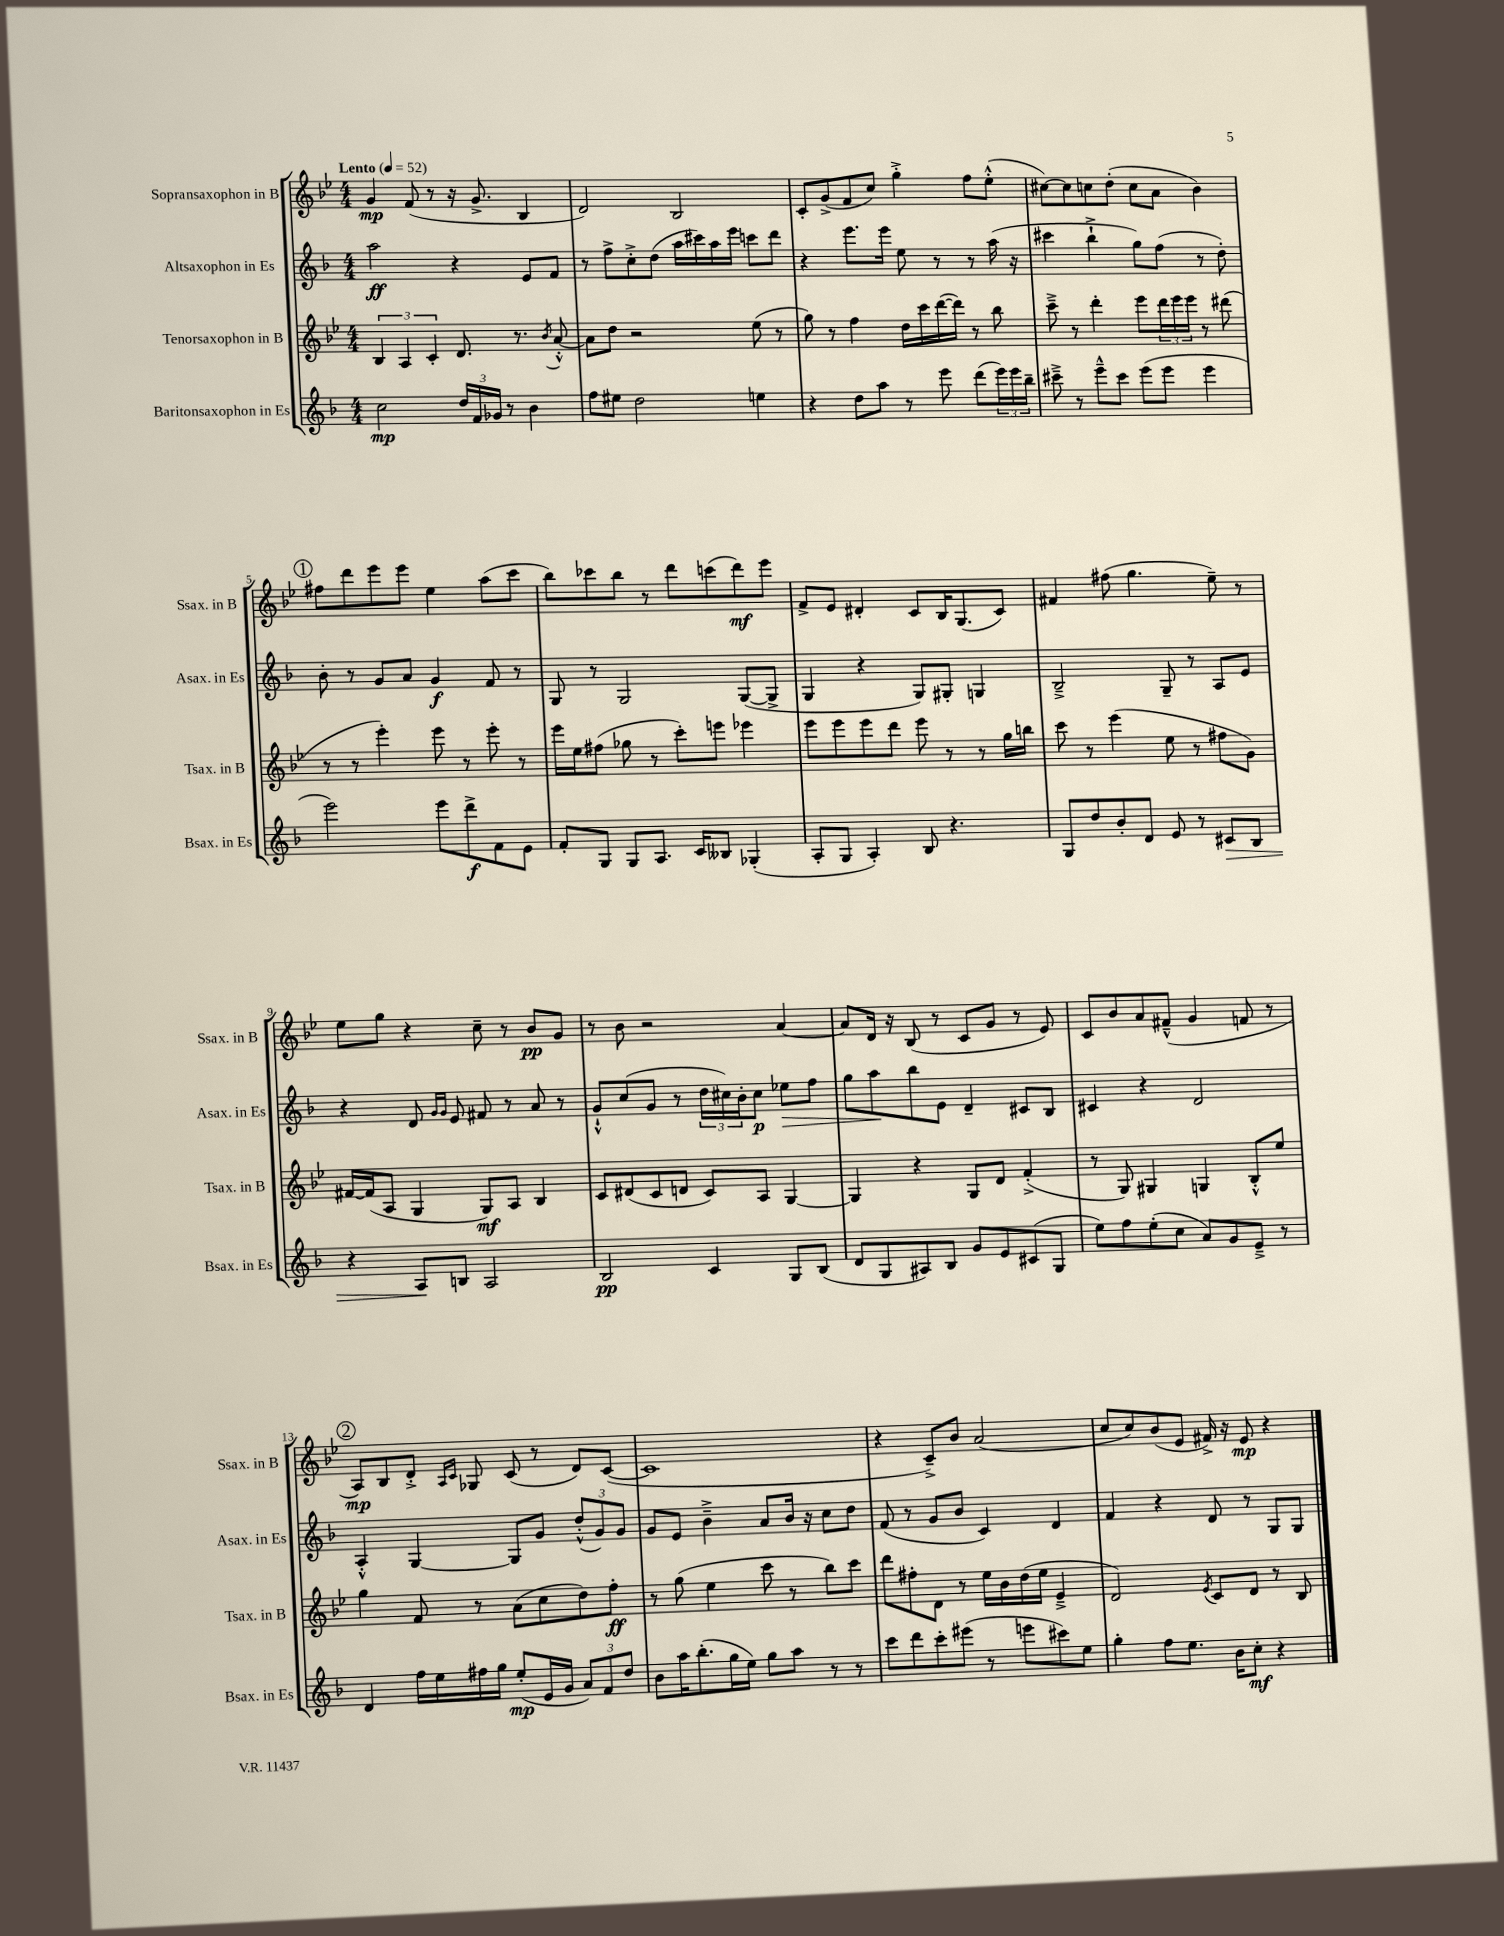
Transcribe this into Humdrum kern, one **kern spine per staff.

**kern	**dynam	**kern	**dynam	**kern	**dynam	**kern	**dynam
*part4	*part4	*part3	*part3	*part2	*part2	*part1	*part1
*staff4	*staff4	*staff3	*staff3	*staff2	*staff2	*staff1	*staff1
*I"Baritonsaxophon in Es	*	*I"Tenorsaxophon in B	*	*I"Altsaxophon in Es	*	*I"Sopransaxophon in B	*
*I'Bsax. in Es	*	*I'Tsax. in B	*	*I'Asax. in Es	*	*I'Ssax. in B	*
*clefG2	*	*clefG2	*	*clefG2	*	*clefG2	*
*k[b-]	*	*k[b-e-]	*	*k[b-]	*	*k[b-e-]	*
*M4/4	*	*M4/4	*	*M4/4	*	*M4/4	*
*MM52	*	*MM52	*	*MM52	*	*MM52	*
=1	=1	=1	=1	=1	=1	=1	=1
!	!	!	!	!	!	!LO:TX:a:B:t=Lento	!
2cc\	mp	6B-/	.	2aa\	ff	4g/	mp
.	.	6A/	.	.	.	.	.
.	.	.	.	.	.	(8f/	.
.	.	6c'/	.	.	.	.	.
.	.	.	.	.	.	8r	.
24dd/LL	.	8.d/	.	4r	.	16r	.
24f/	.	.	.	.	.	.	.
.	.	.	.	.	.	8.g^/	.
24g-X/JJ	.	.	.	.	.	.	.
8r	.	.	.	.	.	.	.
.	.	8.r	.	.	.	.	.
4b-\	.	.	.	8e/L	.	4B-/	.
.	.	8qb-/	.	.	.	.	.
.	.	[8a'^^/	.	8f/J	.	.	.
=2	=2	=2	=2	=2	=2	=2	=2
8ff\L	.	8a\L]	.	8r	.	2d/)	.
8ee#X\J	.	8dd\J	.	8ff^\L	.	.	.
2dd\	.	2r	.	8cc'^\	.	.	.
.	.	.	.	(8dd\J	.	.	.
.	.	.	.	16aa\LL	.	2B-/	.
.	.	.	.	16ccc#X\)	.	.	.
.	.	.	.	16aa\	.	.	.
.	.	.	.	16eee\JJ	.	.	.
4een\	.	(8ee-\	.	8cccn\L	.	.	.
.	.	8r	.	8ddd\J	.	.	.
=3	=3	=3	=3	=3	=3	=3	=3
4r	.	8gg\)	.	4r	.	8c'/L	.
.	.	8r	.	.	.	(8g^/	.
8dd\L	.	4ff\	.	8.eee\L	.	8f/	.
8aa\J	.	.	.	.	.	8cc/J)	.
.	.	.	.	16eee\Jk	.	.	.
8r	.	16dd\LL	.	8ee\	.	4gg'^\	.
.	.	16ccc\	.	.	.	.	.
8eee\	.	([16ddd\	.	8r	.	.	.
.	.	16ddd\JJ])	.	.	.	.	.
(8ddd\L	.	8r	.	8r	.	8ff\L	.
24eee\L)	.	8bb-\	.	(16aa\	.	(8ee-'^^\J	.
24eee\	.	.	.	.	.	.	.
.	.	.	.	16r	.	.	.
24bb-~\JJ	.	.	.	.	.	.	.
=4	=4	=4	=4	=4	=4	=4	=4
8ccc#X~^\	.	8ccc~^\	.	4ccc#X\	.	[8cc#X\L)	.
8r	.	8r	.	.	.	8cc#\]	.
8eee~^^\L	.	4ddd'\	.	4bb-`^\	.	8ccn\	.
8ccc#\J	.	.	.	.	.	(8dd'\J	.
(8eee\L	.	8eee-\L	.	8gg\L)	.	8cc\L	.
8eee\J	.	24ddd\L	.	(8ff\J	.	8a\J	.
.	.	24eee-\	.	.	.	.	.
.	.	24eee-\JJ	.	.	.	.	.
4eee\	.	8r	.	8r	.	4b-\)	.
.	.	(8ddd#X\	.	8dd'\)	.	.	.
!!LO:LB:g=z
!!LO:REH:place=s1:t=1
=5	=5	=5	=5	=5	=5	=5	=5
2eee\)	.	8r	.	8b-'\	.	8ff#X\L	.
.	.	8r	.	8r	.	8ddd\	.
.	.	4eee-'\)	.	8g/L	.	8eee-\	.
.	.	.	.	8a/J	.	8eee-\J	.
8eee\L	.	8eee-\	.	4g/	f	4ee-\	.
8ddd^\	f	8r	.	.	.	.	.
8f\	.	8eee-'\	.	8f/	.	(8aa\L	.
8e\J	.	8r	.	8r	.	8ccc\J	.
=6	=6	=6	=6	=6	=6	=6	=6
8f'/L	.	16eee-\LL	.	8G/	.	8bb-\L)	.
.	.	16ee-\J	.	.	.	.	.
8G/J	.	(8ff#X\J	.	8r	.	8ccc-X\	.
8G/L	.	8gg-X\	.	2G/	.	8bb-\J	.
8.A/J	.	8r	.	.	.	8r	.
.	.	8ccc'\L)	.	.	.	8ddd\L	.
16c/KL	.	.	.	.	.	.	.
8B--X/J	.	8eeen\J	.	.	.	(8cccn\	.
(4G-X'/	.	4eee-X\	.	([8G/L	.	8ddd\)	mf
.	.	.	.	8G^/J]	.	8eee-\J	.
=7	=7	=7	=7	=7	=7	=7	=7
8A'/L	.	8eee-\L	.	4G/	.	8f^/L	.
8G/J	.	8eee-\	.	.	.	8e-/J	.
4A'/)	.	8eee-\	.	4r	.	4d#X'/	.
.	.	8ddd\J	.	.	.	.	.
8B-/	.	8eee-\	.	8G/L)	.	8c/L	.
4.r	.	8r	.	8G#X'/J	.	16B-/K	.
.	.	.	.	.	.	(8.G/	.
.	.	8r	.	4Gn/	.	.	.
.	.	16gg\LL	.	.	.	8c/J)	.
.	.	16bbn\JJ	.	.	.	.	.
=8	=8	=8	=8	=8	=8	=8	=8
8G/L	.	8ccc\	.	2B-~^/	.	4f#X/	.
8dd/	.	8r	.	.	.	.	.
8b-'/	.	(4eee-\	.	.	.	(8ff#X\	.
8d/J	.	.	.	.	.	4.gg\	.
8e/	.	8ee-\	.	8G~/	.	.	.
8r	.	8r	.	8r	.	.	.
!	!LO:HP:b	!	!	!	!	!	!
8c#X/L	>	8ff#X\L	.	8A/L	.	8ee-~\)	.
8B-/J	.	8g\J)	.	8e/J	.	8r	.
!!LO:LB:g=z
=9	=9	=9	=9	=9	=9	=9	=9
4r	.	[16f#X/LL	.	4r	.	8ee-\L	.
.	.	(16f#/J]	.	.	.	.	.
.	.	8A/J	.	.	.	8gg\J	.
8A/L	.	4G/	.	8d/	.	4r	.
.	.	.	.	16qqg/LL	.	.	.
.	.	.	.	16qqg/JJ	.	.	.
8Bn/J	]	.	.	8e/	.	.	.
2A/	.	8G/L)	mf	8f#X/	.	8cc~\	.
.	.	8A/J	.	8r	.	8r	.
.	.	4B-/	.	8a/	.	8b-/L	pp
.	.	.	.	8r	.	8g/J	.
=10	=10	=10	=10	=10	=10	=10	=10
2B-/	pp	8c/L	.	8g`^^/L	.	8r	.
.	.	(8d#X/	.	(8cc/	.	8b-\	.
.	.	8c/	.	8g/J	.	2r	.
.	.	8dn/J	.	8r	.	.	.
4c/	.	8c/L)	.	24dd\LL	.	.	.
.	.	.	.	24cc#X\)	.	.	.
.	.	.	.	24b-'\J	.	.	.
.	.	8A/J	.	8cc#\J	p	.	.
!	!	!	!	!	!LO:HP:b	!	!
8G/L	.	[4G/	.	8ee-X\L	>	[4a/	.
(8B-/J	.	.	.	8ff\J	.	.	.
=11	=11	=11	=11	=11	=11	=11	=11
8d/L	.	4G/]	.	8gg\L	.	8a/L]	.
8G/	.	.	.	8aa\	.	16d/Jk	.
.	.	.	.	.	.	16r	.
8A#X/)	.	4r	.	8bb-\	]	(8B-/	.
8B-/J	.	.	.	8e\J	.	8r	.
8g/L	.	8G/L	.	4d~/	.	8c/L	.
8e/	.	8d/J	.	.	.	8g/J	.
(8c#X/	.	(4f'^/	.	8c#X/L	.	8r	.
8G/J	.	.	.	8B-/J	.	8e-/)	.
=12	=12	=12	=12	=12	=12	=12	=12
8ee\L)	.	8r	.	4c#X/	.	8c/L	.
8ff\	.	8G/)	.	.	.	8b-/	.
(8ee'\	.	4G#X/	.	4r	.	8a/	.
8cc\J	.	.	.	.	.	(8f#X~^^/J	.
8a/L)	.	4Gn/	.	2d/	.	4g/	.
8g/	.	.	.	.	.	.	.
8e~^/J	.	8B-'^^/L	.	.	.	8fn/	.
8r	.	8ee-/J	.	.	.	8r	.
!!LO:LB:g=z
!!LO:REH:place=s1:t=2
=13	=13	=13	=13	=13	=13	=13	=13
4d/	.	4gg\	.	4A'^^/	.	8A/L)	mp
.	.	.	.	.	.	8B-/	.
16ff\LL	.	8f/	.	[4G/	.	8d'^/J	.
16ee\	.	.	.	.	.	.	.
.	.	.	.	.	.	16qqA/LL	.
.	.	.	.	.	.	16qqc/JJ	.
16ff#X\	.	8r	.	.	.	8G-X/	.
16gg\JJ	.	.	.	.	.	.	.
(8ee'/L	mp	(8a\L	.	8G/L]	.	(8c/	.
16e/L	.	8cc\	.	8g/J	.	8r	.
16g/JJ	.	.	.	.	.	.	.
12a/L)	.	8dd\)	.	(12dd'^^/L	.	8d/L)	.
12f/	.	.	.	12g/)	.	.	.
.	.	8ff'\J	ff	.	.	([8c/J	.
12dd/J	.	.	.	12g/J	.	.	.
=14	=14	=14	=14	=14	=14	=14	=14
8b-\L	.	8r	.	8g/L	.	1c]	.
16aa\K	.	(8gg\	.	8e/J	.	.	.
(8.bb-'\	.	.	.	.	.	.	.
.	.	4ee-\	.	4b-~^\	.	.	.
16gg\L	.	.	.	.	.	.	.
16ee\JJ)	.	.	.	.	.	.	.
8gg\L	.	8ccc\	.	8a/L	.	.	.
8aa\J	.	8r	.	16b-/Jk	.	.	.
.	.	.	.	16r	.	.	.
8r	.	8bb-\L)	.	8cc\L	.	.	.
8r	.	8ccc\J	.	8dd\J	.	.	.
=15	=15	=15	=15	=15	=15	=15	=15
8ccc\L	.	8ddd\L	.	(8f/	.	4r	.
8ddd\	.	8ff#X'\	.	8r	.	.	.
8ccc'\	.	8d\J	.	8g/L	.	8c~^/L)	.
(8eee#X\J	.	8r	.	8b-/J	.	8b-/J	.
8r	.	16ee-\LL	.	4c/)	.	(2a/	.
.	.	16b-\	.	.	.	.	.
8eeen\L	.	(16dd\	.	.	.	.	.
.	.	16ee-\JJ	.	.	.	.	.
8ccc#X\)	.	4e-~^/	.	4d/	.	.	.
8ee\J	.	.	.	.	.	.	.
=16	=16	=16	=16	=16	=16	=16	=16
4gg'\	.	2d/)	.	4f/	.	8cc/L	.
.	.	.	.	.	.	8cc/)	.
8ff\L	.	.	.	4r	.	(8b-/	.
8.ee\J	.	.	.	.	.	8e-/J	.
.	.	8qe-/	.	.	.	.	.
.	.	8c/L	.	8d/	.	16f#X^/)	.
16b-\KL	.	.	.	.	.	16r	.
8cc'\J	mf	8d/J	.	8r	.	8e-/	mp
4r	.	8r	.	8G/L	.	4r	.
.	.	8B-/	.	8G/J	.	.	.
==	==	==	==	==	==	==	==
*-	*-	*-	*-	*-	*-	*-	*-
